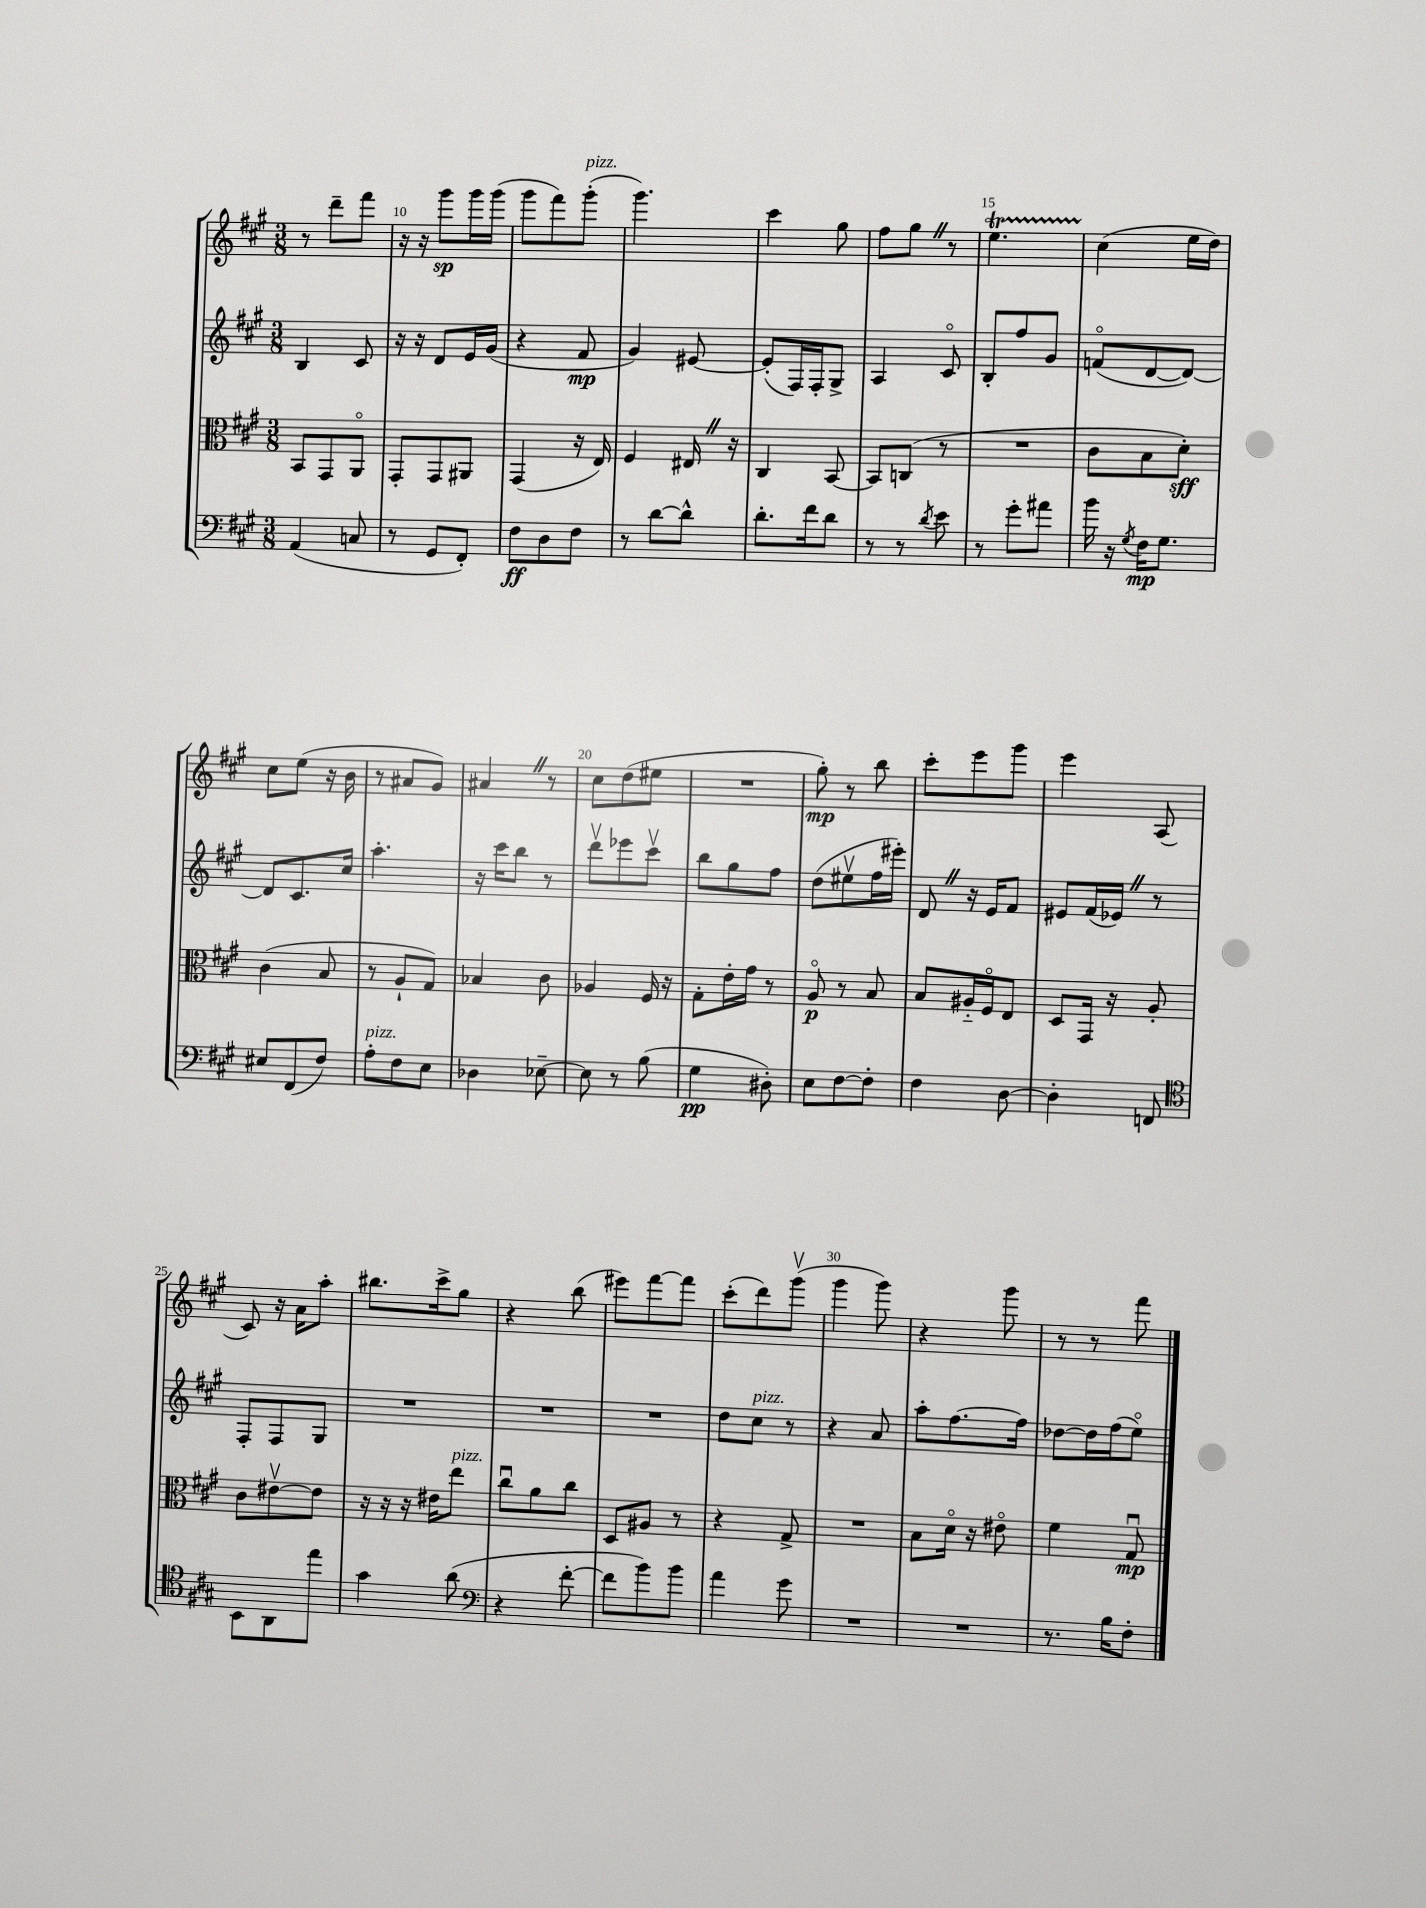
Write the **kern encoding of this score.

**kern	**kern	**kern	**kern
*staff4	*staff3	*staff2	*staff1
*clefF4	*clefC3	*clefG2	*clefG2
*k[f#c#g#]	*k[f#c#g#]	*k[f#c#g#]	*k[f#c#g#]
*M3/8	*M3/8	*M3/8	*M3/8
(4AA/	8BB/L	4B/	8r
.	8GG#/	.	8ddd~\L
8C/	8AAo/J	8c#/	8fff#\J
=	=	=	=
8r	8GG#'/L	16r	16r
.	.	16r	16r
8GG#/L	8GG#/	8d/L	8ggg#\L
8FF#'/J)	8AA#/J	16e/L	16ggg#\L
.	.	(16g#/JJ	(16ggg#\JJ
=	=	=	=
8F#\L	(4GG#/	4r	8ggg#\L
8D\	.	.	8fff#\)
8F#\J	16r	8f#/	(8ggg#'\J
.	16E/)	.	.
=	=	=	=
8r	4F#/	4g#/)	4.ggg#\)
[8d\L	.	.	.
8d^^\]J	16E#/	[8e#/	.
.	16r	.	.
=	=	=	=
8.d'\L	4C#/	(8e#'/]L	4ccc#\
.	.	16F#/L)	.
16f#\k	.	16F#'/J	.
8d\J	[8BB/	8G#^/J	8gg#\
=	=	=	=
8r	8BB/]L	4A/	8ff#\L
8r	(8C/J	.	8gg#\J
8qd/	.	.	.
8e\	8r	8c#o/	8r
=	=	=	=
8r	4.r	8B'/L	4.ee\
8g#'\L	.	8ff#/	.
8a#\J	.	8g#/J	.
=	=	=	=
16b\	8c#\L	(8fo/L	(4cc#\
16r	.	.	.
8qG#/	.	.	.
16F#\LK	8B\	[8d/	.
8.G#\J	.	.	.
.	8d'\J)	8d/_J)	16ee\LL
.	.	.	16dd\JJ)
=	=	=	=
8E#/L	(4c#\	8d/]L	8cc#\L
(8FF#/	.	8.c#/	(8ee\J
8F#/J)	8B/	.	16r
.	.	16cc#/Jk	16b\
=	=	=	=
8A'\L	8r	4.aa'\	8r
8F#\	8A`/L	.	8a#/L
8E\J	8G#/J)	.	8g#/J)
=	=	=	=
4D-\	4B-/	16r	4a#/
.	.	16ccc#\LK	.
.	.	8bb\J	.
[8E-~\	8c#\	8r	8r
=	=	=	=
8E-\]	4A-/	8dddv\L	8cc#\L
8r	.	8eee-\	(8dd\
(8B\	16F#/	8ccc#v\J	8ee#\J
.	16r	.	.
=	=	=	=
4G#\	8G#'\L	8bb\L	4.r
.	16e'\L	8gg#\	.
.	16g#\JJ	.	.
8D#'\)	8r	8ff#\J	.
=	=	=	=
8E\L	8Ao/	(8dd\L	8gg#'\)
[8F#\	8r	8ee#v\	8r
8F#'\]J	8B/	16ff#\L	8bb\
.	.	16eee#'\JJ)	.
=	=	=	=
4F#\	8B/L	8d/	8ccc#'\L
.	16A#'~/L	16r	8eee\
.	16F#o/J	16e/LK	.
[8D\	8E/J	8f#/J	8ggg#\J
=	=	=	=
4D'\]	8D/L	8e#/L	4eee\
.	16GG#/Jk	(16f#/L	.
.	16r	16e-/JJ)	.
8FF/	8A'/	8r	(8A/
=	=	=	=
*clefC4	*	*	*
8BB\L	8c#\L	8F#'/L	8c#/)
8AA\	[8e#v\	8F#/	16r
.	.	.	16a\LK
8ee\J	8e#\]J	8G#/J	8aa'\J
=	=	=	=
4g#\	16r	4.r	8.bb#\L
.	16r	.	.
.	16r	.	.
.	16e#\LK	.	16ccc#^\k
(8a\	8ee\J	.	8gg#\J
=	=	=	=
*clefF4	*	*	*
4r	8cc#u\L	4.r	4r
.	8a\	.	.
[8f#'\	8cc#\J	.	(8bb\
=	=	=	=
8f#\]L	8D/L	4.r	8eee#\L)
8b\)	8A#/J	.	[8fff#\
8b\J	8r	.	8fff#\]J
=	=	=	=
4a\	4r	8dd\L	(8ccc#'\L
.	.	8cc#\J	8ddd\)
8g#\	8G#^/	8r	(8ggg#v\J
=	=	=	=
4.r	4.r	4r	4ggg#\
.	.	8a/	8ggg#\)
=	=	=	=
4.r	8B\L	8aa'\L	4r
.	16do\Jk	[8.ff#\	.
.	16r	.	.
.	8e#o\	.	8ggg#\
.	.	16ff#\]Jk	.
=	=	=	=
8.r	4f#\	[8dd-\L	8r
.	.	16dd-\]L	8r
16B\LK	.	(16ff#\J	.
8F#'\J	8G#u/	8eeo\J)	8fff#\
==	==	==	==
*-	*-	*-	*-
